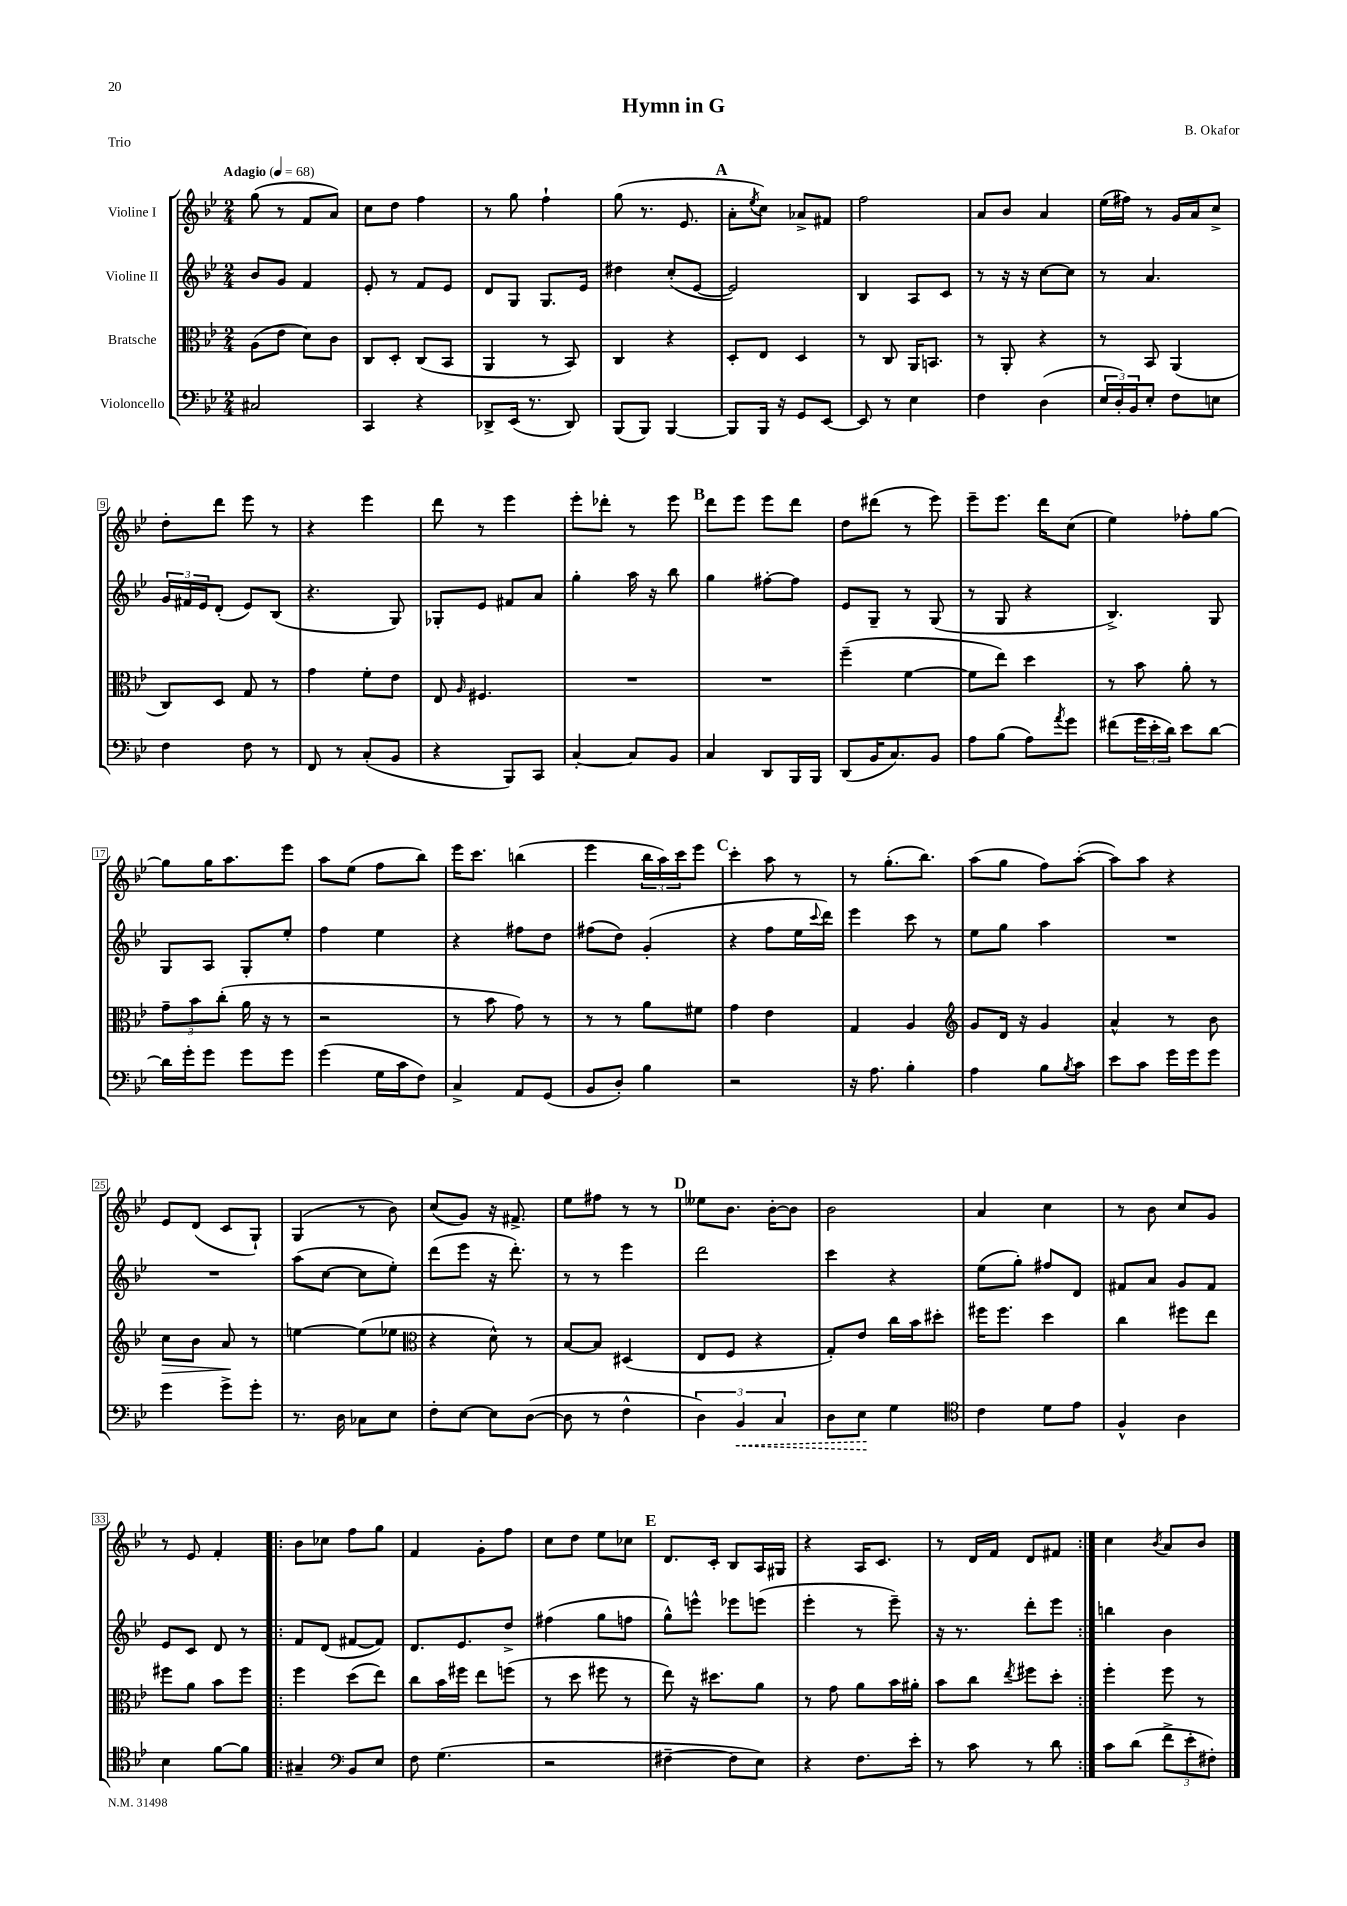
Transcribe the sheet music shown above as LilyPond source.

\header { title = "Hymn in G" composer = "B. Okafor" piece = "Trio" }
<<
\new StaffGroup <<
\new Staff = "s0" \with { instrumentName = "Violine I" } {
    \clef treble \key bes \major \numericTimeSignature \time 2/4 \tempo "Adagio" 4 = 68
    g''8( r8 f'8 a'8) |
    c''8 d''8 f''4 |
    r8 g''8 f''4-! |
    g''8( r8. ees'8. |
    \mark \markup { \bold "A" } a'8-. \acciaccatura { ees''8 } c''8) aes'8-> fis'8 |
    f''2 |
    a'8 bes'8 a'4 |
    ees''16( fis''16) r8 g'16 a'16 c''8-> |
    d''8-. d'''8 ees'''8 r8 |
    r4 ees'''4 |
    d'''8 r8 ees'''4 |
    ees'''8-. des'''8-. r8 ees'''8 |
    \mark \markup { \bold "B" } d'''8 ees'''8 ees'''8 d'''8 |
    d''8 dis'''8( r8 ees'''8) |
    ees'''8-- ees'''8. d'''16 c''8( |
    ees''4) fes''8-. g''8~ |
    g''8 g''16 a''8. ees'''8 |
    a''8 ees''8( f''8 bes''8) |
    ees'''16 c'''8. b''4( |
    ees'''4 \tuplet 3/2 { bes''16 a''16) c'''16 } ees'''8 |
    \mark \markup { \bold "C" } c'''4-. a''8 r8 |
    r8 g''8.-.( bes''8.) |
    a''8( g''8 f''8) a''8~-.( |
    a''8) a''8 r4 |
    ees'8 d'8( c'8 g8-!) |
    g4( r8 bes'8) |
    c''8( g'8) r16 fis'8.-> |
    ees''8 fis''8 r8 r8 |
    \mark \markup { \bold "D" } eeses''8 bes'8. bes'16~-. bes'8 |
    bes'2 |
    a'4 c''4 |
    r8 bes'8 c''8 g'8 |
    r8 ees'8 f'4-. |
    \repeat volta 2 { bes'8 ces''8 f''8 g''8 |
    f'4 g'8-. f''8 |
    c''8 d''8 ees''8 ces''8 |
    \mark \markup { \bold "E" } d'8. c'16-. bes8 a16 gis16 |
    r4 a16 c'8. |
    r8 d'16 f'16 d'8 fis'8 | }
    c''4 \acciaccatura { bes'8 } a'8 bes'8 \bar "|." |
}
\new Staff = "s1" \with { instrumentName = "Violine II" } {
    \clef treble \key bes \major \numericTimeSignature \time 2/4
    bes'8 g'8 f'4 |
    ees'8-. r8 f'8 ees'8 |
    d'8 g8 g8. ees'16 |
    dis''4 c''8-.( ees'8~ |
    \mark \markup { \bold "A" } ees'2) |
    bes4 a8 c'8 |
    r8 r16 r16 c''8~ c''8 |
    r8 a'4. |
    \tuplet 3/2 { g'16 fis'16 ees'16 } d'8-.( ees'8) bes8( |
    r4. g8) |
    ges8-. ees'8 fis'8 a'8 |
    g''4-. a''16 r16 bes''8 |
    \mark \markup { \bold "B" } g''4 fis''8~-. fis''8 |
    ees'8 g8-- r8 g8( |
    r8 g8 r4 |
    bes4.->) g8 |
    g8 a8 g8-. ees''8-. |
    f''4 ees''4 |
    r4 fis''8 d''8 |
    fis''8( d''8) g'4-.( |
    \mark \markup { \bold "C" } r4 f''8 ees''16 \appoggiatura { c'''8 } d'''16) |
    ees'''4 c'''8 r8 |
    ees''8 g''8 a''4 |
    R2 |
    R2 |
    a''8( c''8~ c''8 ees''8-.) |
    d'''8( ees'''8 r16 d'''8.-.) |
    r8 r8 ees'''4 |
    \mark \markup { \bold "D" } d'''2 |
    c'''4 r4 |
    ees''8( g''8-.) fis''8 d'8 |
    fis'8 a'8 g'8 fis'8 |
    ees'8 c'8 d'8 r8 |
    \repeat volta 2 { f'8 d'8( fis'8~ fis'8) |
    d'8. ees'8. d''8-> |
    fis''4( g''8 f''8 |
    \mark \markup { \bold "E" } g''8-^) e'''8-^ ees'''8 e'''8( |
    ees'''4-. r8 ees'''8--) |
    r16 r8. d'''8-. ees'''8 | }
    b''4 bes'4 \bar "|." |
}
\new Staff = "s2" \with { instrumentName = "Bratsche" } {
    \clef alto \key bes \major \numericTimeSignature \time 2/4
    a8( ees'8 d'8) c'8 |
    c8 d8-. c8( bes,8 |
    a,4 r8 bes,8) |
    c4 r4 |
    \mark \markup { \bold "A" } d8-. ees8 d4 |
    r8 c8 a,16 b,8. |
    r8 a,8-. r4 |
    r8 bes,8 a,4( |
    c8) d8 g8 r8 |
    g'4 f'8-. ees'8 |
    ees8 \grace { a16 } fis4. |
    R2 |
    \mark \markup { \bold "B" } R2 |
    f''4--( f'4~ |
    f'8 ees''8) d''4 |
    r8 bes'8 a'8-. r8 |
    \tuplet 3/2 { g'8-- bes'8 c''8-.( } a'16 r16 r8 |
    r2 |
    r8 bes'8 g'8) r8 |
    r8 r8 a'8 fis'8 |
    \mark \markup { \bold "C" } g'4 ees'4 |
    g4 a4 |
    \clef treble g'8 d'16 r16 g'4 |
    a'4-^ r8 bes'8 |
    c''8\> bes'8 a'8\! r8 |
    e''4~ e''8( ees''8 |
    \clef alto r4 d'8-^) r8 |
    bes8~ bes8 dis4( |
    \mark \markup { \bold "D" } ees8 f8 r4 |
    g8-.) ees'8 c''16 bes'16 dis''8-. |
    fis''16 fis''8. d''4 |
    c''4 fis''8 ees''8 |
    fis''8 a'8 bes'8 fis''8 |
    \repeat volta 2 { f''4 d''8( ees''8) |
    c''8 bes'16 fis''16 ees''8 f''8( |
    r8 d''8 fis''8 r8 |
    \mark \markup { \bold "E" } ees''8) r16 dis''8. a'8 |
    r8 g'8 a'8 bes'16 ais'16-. |
    bes'8 c''8 \acciaccatura { ees''8 } fis''8 d''8-. | }
    f''4-. f''8 r8 \bar "|." |
}
\new Staff = "s3" \with { instrumentName = "Violoncello" } {
    \clef bass \key bes \major \numericTimeSignature \time 2/4
    cis2 |
    c,4 r4 |
    des,8-> ees,16( r8. des,8) |
    bes,,8( bes,,8) bes,,4~ |
    \mark \markup { \bold "A" } bes,,8 bes,,16 r16 g,8 ees,8~ |
    ees,8 r8 ees4 |
    f4 d4( |
    \tuplet 3/2 { ees16 d16-.) bes,16 } ees8-. f8 e8 |
    f4 f8 r8 |
    f,8 r8 c8-.( bes,8 |
    r4 bes,,8) c,8 |
    c4~-. c8 bes,8 |
    \mark \markup { \bold "B" } c4 d,8 bes,,16 bes,,16 |
    d,8( bes,16 c8.) bes,8 |
    a8 bes8( a8) \acciaccatura { a'8 } g'8 |
    fis'8( \tuplet 3/2 { g'16 ees'16-. d'16) } ees'8 d'8~ |
    d'16 g'16-. g'8 g'8 g'8 |
    g'4( g16 c'16 f8) |
    c4-> a,8 g,8( |
    bes,8 d8-.) bes4 |
    \mark \markup { \bold "C" } r2 |
    r16 a8. bes4-. |
    a4 bes8 \acciaccatura { bes8 } c'8 |
    ees'8 c'8 g'16 g'16 g'8 |
    g'4 g'8-> g'8-. |
    r8. d16 ces8 ees8 |
    f8-. ees8~ ees8 d8~( |
    d8 r8 f4-^ |
    \mark \markup { \bold "D" } \tuplet 3/2 { d4) \once \override Hairpin.style = #'dashed-line bes,4\< c4 } |
    d8 ees8\! g4 |
    \clef tenor c'4 d'8 ees'8 |
    f4-^ a4 |
    bes4 f'8~ f'8 |
    \repeat volta 2 { gis4-- \clef bass bes,8 ees8 |
    f8 g4.( |
    r2 |
    \mark \markup { \bold "E" } fis4~-- fis8 ees8) |
    r4 f8. ees'16-. |
    r8 c'8 r8 d'8 | }
    c'8 d'8( \tuplet 3/2 { f'8-> ees'8-. fis8-.) } \bar "|." |
}
>>
>>
\layout { \context { \Score \override BarNumber.stencil = #(make-stencil-boxer 0.1 0.3 ly:text-interface::print) } }
